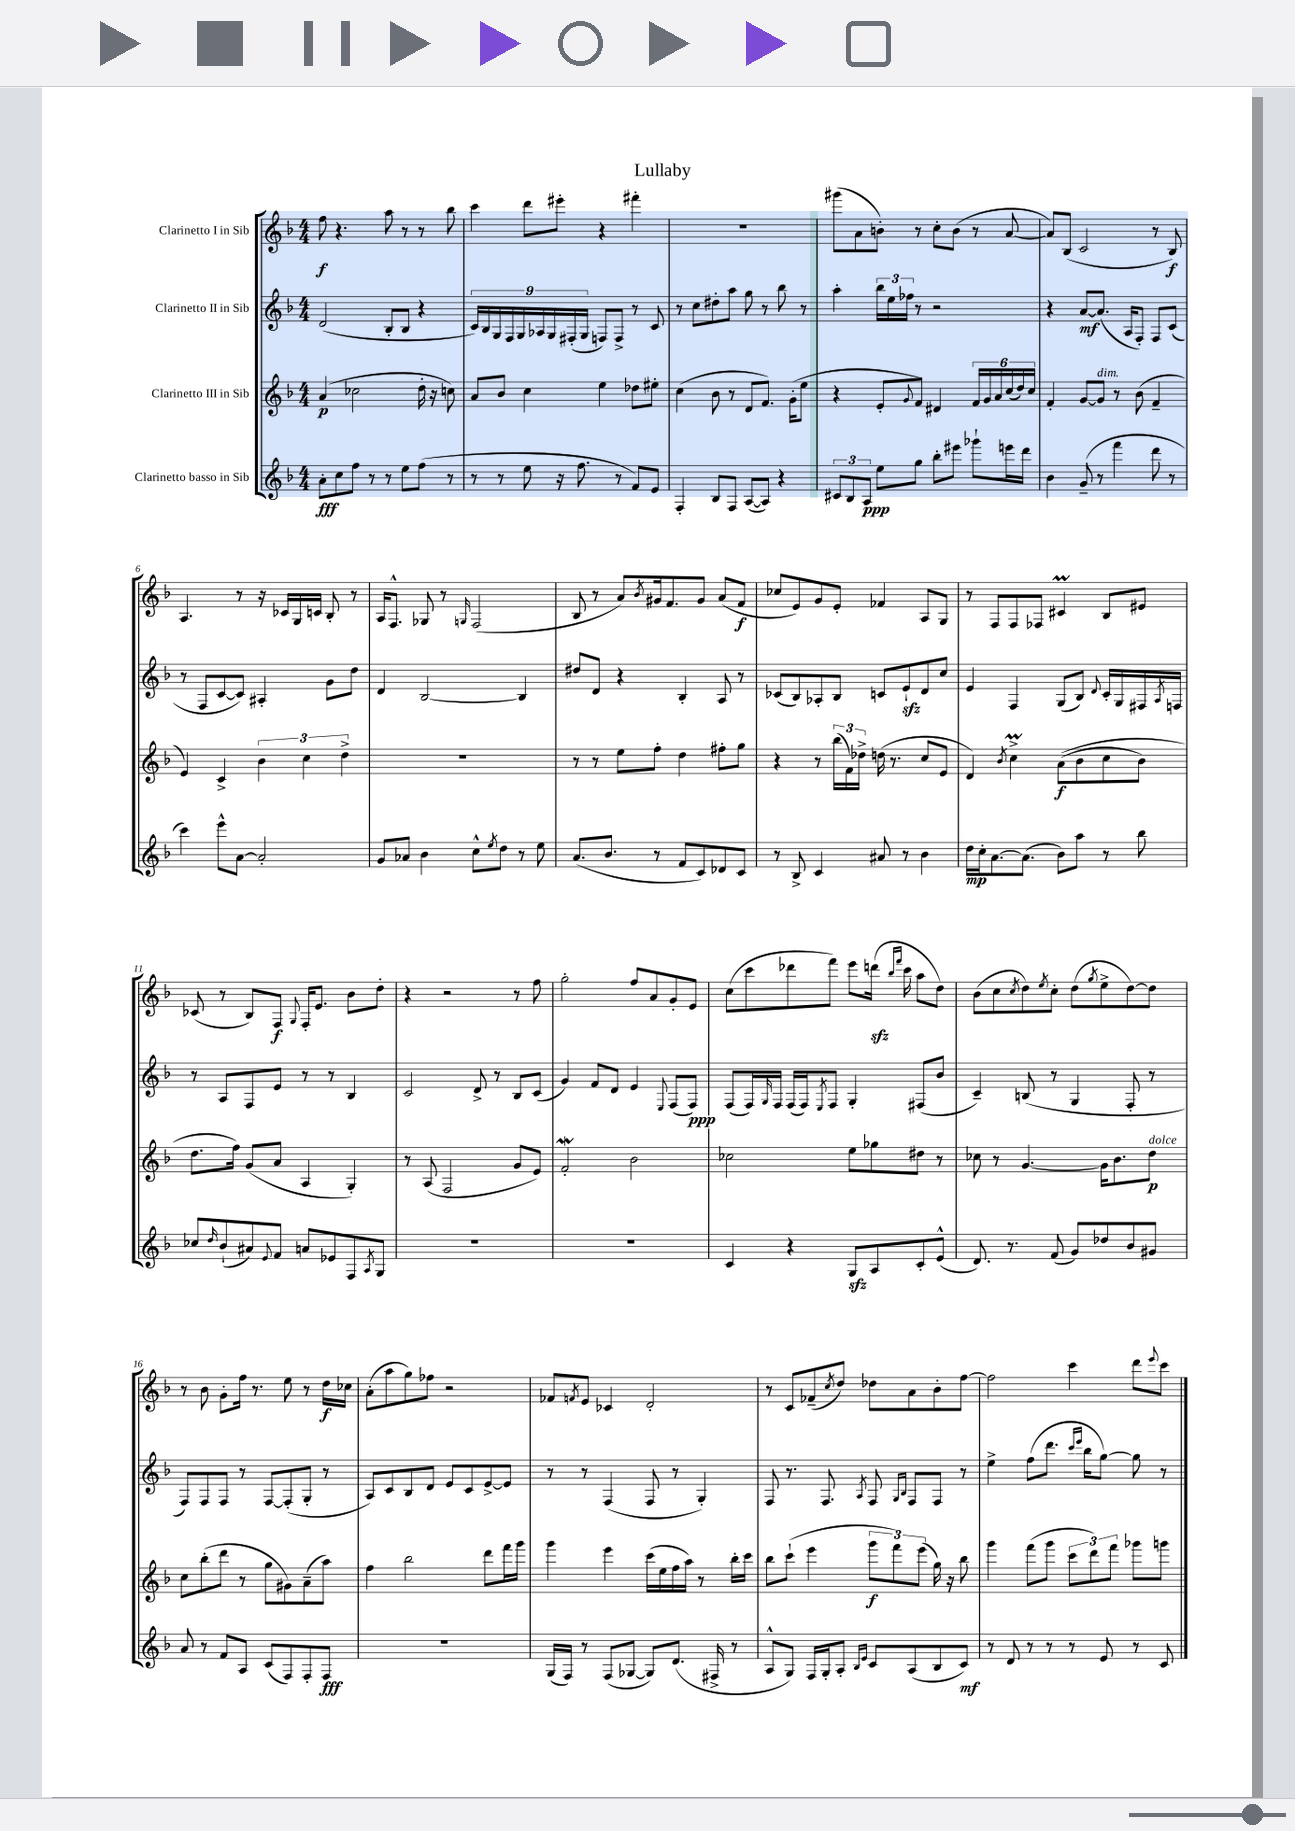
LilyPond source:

\header { title = "Lullaby" }
<<
\new StaffGroup <<
\new Staff = "s0" \with { instrumentName = "Clarinetto I in Sib" } {
    \clef treble \key f \major \numericTimeSignature \time 4/4
    f''8\f r4. a''8 r8 r8 bes''8 |
    c'''4 d'''8 eis'''8-. r4 fis'''4-. |
    R1 |
    gis'''8( a'8 b'8-.) r8 c''8-. b'8( r8 a'8~ |
    a'8) bes8( c'2 r8 bes8\f) |
    a4. r8 r16 ces'16 g16 c'16 bes8-. r8 |
    a16 f8.-^ ges8 r8 \grace { g16 } f2( |
    bes8 r8 a'8) \acciaccatura { bes'8 } gis'16 f'8. gis'8 a'8( f'8\f |
    ces''8 e'8) g'8 e'8-. fes'4 a8 g8 |
    r8 f8 f8 fes8 cis'4\prall bes8 eis'8 |
    ces'8( r8 bes8) f8\f \appoggiatura { g8 } f16-. e'8. bes'8 d''8-. |
    r4 r2 r8 f''8 |
    g''2-. f''8 a'8 g'8-. e'8 |
    c''8( c'''8 des'''8 f'''8) e'''8 d'''16\sfz( \grace { bes''16 f'''16 } c'''16 a''8 d''8) |
    bes'8( c''8 \acciaccatura { c''8 } d''8) \acciaccatura { e''8 } c''8-. d''8( \acciaccatura { g''8 } e''8-> d''8~) d''8 |
    r8 bes'8 g'8-. f''16 r8. e''8 r8 d''16\f ces''16 |
    a'8-.( a''8 g''8) fes''8 r2 |
    fes'8 \acciaccatura { f'8 } e'8 ces'4 d'2-. |
    r8 c'8 fes'8--( \acciaccatura { c''8 } d''8) des''8 a'8 bes'8-. f''8~ |
    f''2 c'''4 d'''8 \appoggiatura { e'''8 } c'''8 \bar "|." |
}
\new Staff = "s1" \with { instrumentName = "Clarinetto II in Sib" } {
    \clef treble \key f \major \numericTimeSignature \time 4/4
    d'2( bes8-. bes8 r4 |
    \tuplet 9/8 { c'16) bes16 g16 f16 g16 aes16 g16 fis16-.( g16 } f8) f8-> r8 c'8 |
    r8 c''8 dis''8-. a''8 g''8 r8 bes''8 r8 |
    a''4-. \tuplet 3/2 { bes''16 e''16 fes''16 } r8 r2 |
    r4 a'8~\mf a'8.( a16 f8-.) f8 c'8( |
    r8 f8 c'8~ c'8) ais4-. g'8 d''8 |
    d'4 bes2~ bes4 |
    dis''8 d'8 r4 bes4-. a8 r8 |
    ces'8( bes8) aes8-. bes8 c'8 e'8-!\sfz d'8 c''8 |
    e'4 f4 g8( bes8) \appoggiatura { d'8 } c'16-. g16 fis16 \acciaccatura { a8 } f16 |
    r8 a8 f8 e'8 r8 r8 bes4 |
    c'2 d'8-> r8 bes8 c'8( |
    g'4) f'8 d'8 e'4 \appoggiatura { e8 } f8( f8\ppp) |
    f8( f16) \grace { g16 } f16 f16( f16) \acciaccatura { e8 } f8 g4-. fis8( bes'8 |
    c'4--) b8( r8 g4 f8-. r8 |
    f8) f8 f8 r8 f8~ f8-.( g8-. r8 |
    a8) c'8 bes8 d'8 e'8 c'8 e'8~-> e'8 |
    r8 r8 f4( f8 r8 g4-.) |
    f8 r8. f8. \acciaccatura { a8 } f8 \grace { g16 bes16 } f8 f8 r8 |
    e''4-> f''8( d'''8. \grace { c'''16 e'''16 } bes''16 g''8~) g''8 r8 \bar "|." |
}
\new Staff = "s2" \with { instrumentName = "Clarinetto III in Sib" } {
    \clef treble \key f \major \numericTimeSignature \time 4/4
    a'4\p( ces''2 d''16-. r16 c''8) |
    a'8 bes'8 c''4 e''4 des''8 eis''8-. |
    c''4( bes'8 r8 d'8 f'8.) g'16-.( e''8 |
    r4 e'8-. \appoggiatura { g'8 } f'8) dis'4 \tuplet 6/4 { f'16 g'16 a'16 c''16( d''16) c''16 } |
    f'4-. g'8~ g'8^\markup { \italic "dim." } r8 bes'8( f'4-- |
    e'4) c'4-> \tuplet 3/2 { bes'4 c''4 d''4-> } |
    R1 |
    r8 r8 e''8 f''8-. d''4 fis''8-. g''8 |
    r4 r8 \tuplet 3/2 { bes''16( f'16) des''16-> } d''16( r8. c''8 e'8 |
    d'4) \acciaccatura { bes'8 } c''4->\prall a'8\f(\( bes'8 c''8 bes'8) |
    d''8. f''16\) g'8( a'8 a4 g4-.) |
    r8 a8( f2 g'8 e'8) |
    f'2-.\mordent bes'2 |
    ces''2 e''8 ges''8 dis''8 r8 |
    ces''8 r8 g'4.~ g'16 bes'8. d''8\p^\markup { \italic "dolce" } |
    c''8 bes''8-.( d'''8 r8 g''8 gis'8) a'8--( a''8) |
    f''4 bes''2 d'''8 f'''16 g'''16 |
    g'''4 e'''4 c'''16( e''16 f''16 a''16) r8 bes''16-. c'''16 |
    bes''8 c'''8-!( e'''4 \tuplet 3/2 { g'''8\f f'''8) e'''8( } g''16) r16 bes''8 |
    g'''4 f'''8( g'''8 \tuplet 3/2 { c'''8 d'''8) f'''8 } ges'''8 g'''8 \bar "|." |
}
\new Staff = "s3" \with { instrumentName = "Clarinetto basso in Sib" } {
    \clef treble \key f \major \numericTimeSignature \time 4/4
    a'8-.\fff c''8 f''8 r8 r8 e''8 f''8( r8 |
    r8 r8 e''8 r16 f''8. r8 f'8) e'8 |
    f4-. bes8 f8 a8~( a8) r4 |
    \tuplet 3/2 { cis'8 bes8 a8\ppp } e''8 g''8 bes''8-. eis'''8 ges'''8-! e'''16 d'''16 |
    bes'4 g'8--( r8 f'''4 d'''8 r8 |
    c'''4) e'''8-^ a'8~ a'2-. |
    g'8 aes'8 bes'4 c''8-^ \acciaccatura { e''8 } d''8 r8 e''8 |
    a'8.( bes'8. r8 f'8 c'8) des'8 c'8 |
    r8 bes8-> c'4 ais'8 r8 bes'4 |
    d''16\mp c''16-. a'8.~ a'8.( bes'8) a''8 r8 bes''8 |
    ces''8 \grace { d''16 } bes'8-!( ais'8) \appoggiatura { e'8 } f'8 a'8 ees'8 f8 \acciaccatura { a8 } g8 |
    R1 |
    R1 |
    c'4 r4 g8\sfz a8 c'8-. e'8-^( |
    d'8.) r8. f'8( g'8) des''8 bes'8 gis'8 |
    a'8 r8 f'8 a8 c'8( f8) f8-. f8\fff |
    R1 |
    g16( f16) r8 f8( ges8~ ges8) d'8.( fis16-> r8 |
    a8-^ g8) f16 g16-. a8-. \grace { bes16 e'16 } c'8 a8( bes8 c'8\mf) |
    r8 d'8 r8 r8 r8 e'8 r8 c'8 \bar "|." |
}
>>
>>
